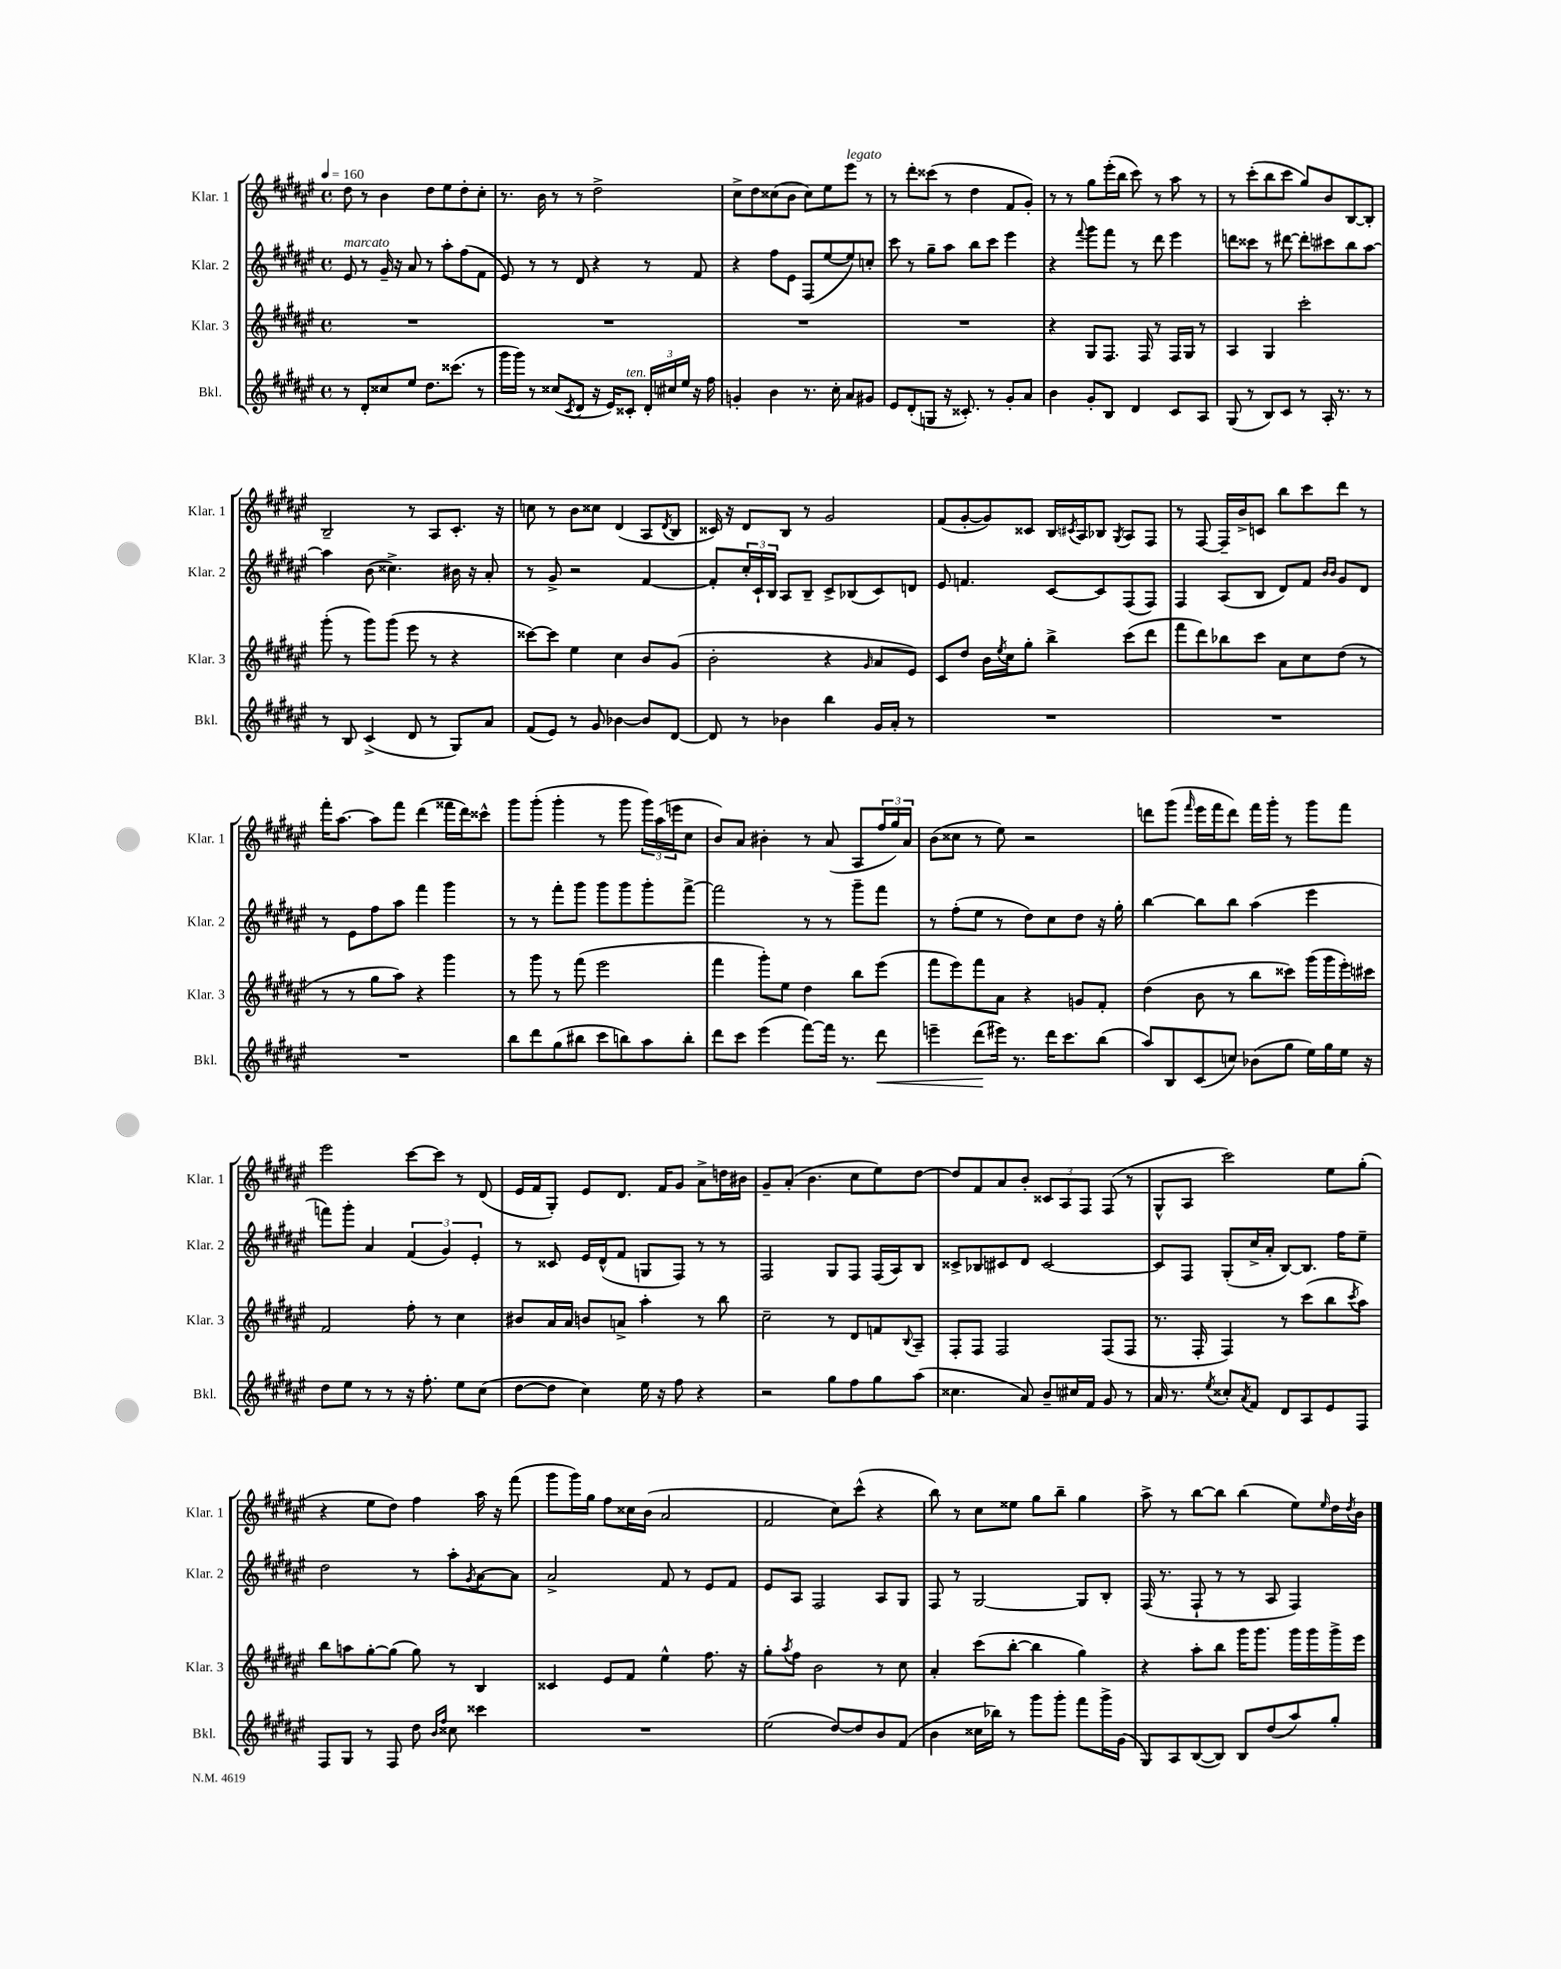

**kern	**dynam	**kern	**kern	**kern
*part4	*part4	*part3	*part2	*part1
*staff4	*staff4	*staff3	*staff2	*staff1
*I"Bkl.	*	*I"Klar. 3	*I"Klar. 2	*I"Klar. 1
*I'Bkl.	*	*I'Klar. 3	*I'Klar. 2	*I'Klar. 1
*clefG2	*	*clefG2	*clefG2	*clefG2
*k[f#c#g#d#a#e#]	*	*k[f#c#g#d#a#e#]	*k[f#c#g#d#a#e#]	*k[f#c#g#d#a#e#]
*M4/4	*	*M4/4	*M4/4	*M4/4
*met(c)	*	*met(c)	*met(c)	*met(c)
*MM160	*	*MM160	*MM160	*MM160
=1	=1	=1	=1	=1
!	!	!	!LO:TX:a:i:t=marcato	!
8r	.	1r	8e#/	8dd#\
8d#'/L	.	.	8r	8r
8cc##X/	.	.	16g#~/	4b\
.	.	.	16r	.
8ee#/J	.	.	8a#/	.
8.dd#\L	.	.	8r	8dd#\L
.	.	.	8aa#'\L	8ee#\
(8.ccc##X\J	.	.	.	.
.	.	.	(8ff#\	8dd#'\
8r	.	.	8f#\J	8cc#'\J
=2	=2	=2	=2	=2
16ggg#\LL	.	1r	8e#/)	8.r
16ggg#\JJ)	.	.	.	.
8r	.	.	8r	.
.	.	.	.	16b\
(8cc##X/L	.	.	8r	8r
8qc#/	.	.	.	.
8d#/J	.	.	8d#/	8r
16r	.	.	4r	2dd#^\
16e#/KL)	.	.	.	.
!LO:TX:a:i:t=ten.	!	!	!	!
8c##X'/J	.	.	.	.
24d#'/LL	.	.	8r	.
24cc#X/	.	.	.	.
24ee#/JJ	.	.	.	.
16r	.	.	8f#/	.
16ff#\	.	.	.	.
=3	=3	=3	=3	=3
4gn'/	.	1r	4r	8cc#^\L
.	.	.	.	8dd#\
4b\	.	.	8ff#\L	(8cc##X\
.	.	.	8e#\J	8b\J
8.r	.	.	(8F#/L	8cc##\L)
.	.	.	[8ee#/	8ee#\
16cc#'\	.	.	.	.
!	!	!	!	!LO:TX:a:i:t=legato
8a#/L	.	.	8ee#/])	8eee#\J
8g#X/J	.	.	8ccn'/J	8r
=4	=4	=4	=4	=4
8e#/L	.	1r	8ccc#\	8r
(8d#'/	.	.	8r	8ddd#'\L
8Gn/J	.	.	8gg#~\L	(8ccc##X\J
16r	.	.	8aa#\J	8r
8.c##X'/)	.	.	.	.
.	.	.	8bb\L	4dd#\
8r	.	.	8ccc#\J	.
8g#'/L	.	.	4eee#\	8f#/L
8a#/J	.	.	.	8g#'/J)
=5	=5	=5	=5	=5
4b\	.	4r	4r	8r
.	.	.	.	8r
.	.	.	8qqfff#/	.
8g#'/L	.	8G#/L	8ggg#\L	8gg#\L
8B/J	.	8.F#/J	8fff#\J	(16eee#'\L
.	.	.	.	16bb\JJ
4d#/	.	.	8r	8ccc#\)
.	.	16F#/	.	.
.	.	8r	8ddd#\	8r
8c#/L	.	16F#/LL	4eee#\	8aa#\
.	.	16G#/JJ	.	.
8A#/J	.	8r	.	8r
=6	=6	=6	=6	=6
(8G#/	.	4A#/	8dddn\L	8r
8r	.	.	8ccc##X\J	(8ccc#'\L
8B/L)	.	4G#/	8r	8bb\
8c#/J	.	.	[8ddd#X\	8ccc#\J
8r	.	2ccc#'\	8ddd#'\L]	8gg#/L)
16A#'/	.	.	8ccc#X\	8b/
8.r	.	.	.	.
.	.	.	8bb\	[8B/
8r	.	.	[8aa#\J	8B'/J]
!!LO:LB:g=z
=7	=7	=7	=7	=7
8r	.	(8ggg#'\	4aa#\]	2B~/
8B/	.	8r	.	.
(4c#^/	.	8ggg#\L)	(8b\	.
.	.	(8ggg#\J	4.cc##X^\)	.
8d#/	.	8eee#\	.	8r
8r	.	8r	.	8A#/L
8G#/L)	.	4r	16b#X\	8.c#'/J
.	.	.	16r	.
8a#/J	.	.	8a#'/	.
.	.	.	.	16r
=8	=8	=8	=8	=8
(8f#/L	.	[8ccc##X\L)	8r	8ccn\
8e#/J)	.	8ccc##\J]	8g#^/	8r
8r	.	4ee#\	2r	8b\L
8g#/	.	.	.	8cc##X\J
[4b-X\	.	4cc#\	.	(4d#/
8b-/L]	.	8b/L	[4f#/	8A#/L
.	.	.	.	8qd#/
[8d#/J	.	(8g#/J	.	8B/J
=9	=9	=9	=9	=9
8d#/]	.	2b'\	8f#'/L]	16c##X/)
.	.	.	.	16r
8r	.	.	24cc#'/L	8d#/L
.	.	.	24c#`/	.
.	.	.	24B/JJ	.
4b-X\	.	.	8A#/L	8B/J
.	.	.	8B~/J	8r
4bb\	.	4r	8c#^/L	2g#/
.	.	.	(8B-X/	.
.	.	16qqg#/	.	.
16g#/LL	.	8a#/L	8c#/)	.
16a#'/JJ	.	.	.	.
8r	.	8e#/J)	8dn/J	.
=10	=10	=10	=10	=10
1r	.	8c#/L	8e#/	(8f#/L
.	.	8dd#/J	4.fn/	[8g#'/
.	.	16b\LL	.	8g#/])
.	.	8qee#/	.	.
.	.	16cc#\J	.	.
.	.	8gg#'\J	.	8c##X/J
.	.	4bb^\	[8c#/L	16B/LL
.	.	.	.	8qc#X/
.	.	.	.	16A#/J
.	.	.	8c#/]	8B-X/J
.	.	.	.	8qG#/
.	.	(8ccc#\L	(8F#/	8A#/L
.	.	8ddd#\J	8F#/J)	8F#/J
=11	=11	=11	=11	=11
1r	.	8fff#\L	4F#/	8r
.	.	8ddd#\)	.	[8F#/
.	.	8bb-X\	(8A#/L	16F#~/LL]
.	.	.	.	16b^/J
.	.	8ccc#\J	8B/J	8cn/J
.	.	8a#\L	8d#/L)	8bb\L
.	.	8cc#\	8f#/J	8ccc#\
.	.	.	16qqb/LL	.
.	.	.	16qqb/JJ	.
.	.	(8dd#\J	8g#/L	8ddd#\J
.	.	8r	8d#/J	8r
!!LO:LB:g=z
=12	=12	=12	=12	=12
1r	.	8r	8r	16fff#'\KL
.	.	.	.	[8.aa#\J
.	.	8r	8e#\L	.
.	.	8gg#\L	8ff#\	8aa#\L]
.	.	8aa#\J)	8aa#\J	8fff#\J
.	.	4r	4fff#\	(4ddd#\
.	.	4ggg#\	4ggg#\	16fff##X\LL
.	.	.	.	16ddd#\J)
.	.	.	.	8ccc##X^^\J
=13	=13	=13	=13	=13
8bb\L	.	8r	8r	8ggg#\L
8ddd#\	.	8ggg#\	8r	(8ggg#'\J
(8gg#\	.	8r	8fff#'\L	4ggg#'\
8bb#X\J	.	(8fff#\	8ggg#\J	.
8ccc#\L	.	2eee#\	8ggg#\L	8r
8bbn\)	.	.	8ggg#\	8ggg#\
8aa#\	.	.	8ggg#'\	24ggg#\LL)
.	.	.	.	(24aa#\
.	.	.	.	24eeen\J
8bb'\J	.	.	[8fff#^\J	8cc#\J
=14	=14	=14	=14	=14
8ddd#\L	.	4fff#\	2fff#\]	8b/L)
8ccc#\J	.	.	.	8a#/J
(4eee#\	.	8ggg#'\L)	.	4b#X'\
.	.	8ee#\J	.	.
[8fff#\L)	.	4dd#\	8r	8r
16fff#\Jk]	.	.	8r	(8a#/
8.r	.	.	.	.
.	.	8bb\L	8ggg#~\L	8A#/L
!	!LO:HP:b	!	!	!
8ddd#\	<	(8eee#\J	8fff#\J	24ff#/L
.	.	.	.	24gg#/)
.	.	.	.	24a#/JJ
=15	=15	=15	=15	=15
4eeen~\	.	8fff#\L	8r	(8b\L
.	.	8eee#\)	(8ff#'\L	8cc##X\J
(8ddd#\L	.	8fff#\	8ee#\J	8r
16eee#X\Jk)	[	8a#\J	8r	8ee#\)
8.r	.	.	.	.
.	.	4r	8dd#\L)	2r
16ddd#\KL	.	.	8cc#\	.
8.ccc#\	.	.	.	.
.	.	8gn/L	8dd#\J	.
(8bb\J	.	8f#'/J	16r	.
.	.	.	16gg#'\	.
=16	=16	=16	=16	=16
8aa#/L)	.	(4dd#\	[4bb\	8dddn\L
8B/	.	.	.	(8ggg#\J
.	.	.	.	16qqfff#/
(8c#/	.	8b\	8bb\L]	16eee#\LL
.	.	.	.	16fff#\J
8ccn/J)	.	8r	8bb\J	8ddd\J)
(8b-X\L	.	8bb\L	(4aa#\	16fff#\LL
.	.	.	.	16ggg#'\JJ
8gg#\J	.	8ccc##X\J)	.	8r
16ee#\LL)	.	(16ggg#\LL	4eee#\	8ggg#\L
16gg#\	.	16ggg#\	.	.
16ee#\JJ	.	16eee#'\)	.	8fff#\J
16r	.	16ccc#X\JJ	.	.
!!LO:LB:g=z
=17	=17	=17	=17	=17
8dd#\L	.	2f#/	8fffn\L)	2eee#\
8ee#\J	.	.	8ggg#'\J	.
8r	.	.	4a#/	.
8r	.	.	.	.
16r	.	8ff#'\	(6f#/	[8ccc#\L
8.ff#'\	.	.	.	.
.	.	8r	.	8ccc#\J]
.	.	.	6g#/)	.
8ee#\L	.	4cc#\	.	8r
.	.	.	6e#'/	.
(8cc#\J	.	.	.	(8d#/
=18	=18	=18	=18	=18
[8dd#\L	.	8b#X/L	8r	16e#/LL
.	.	.	.	16f#/J
8dd#\J]	.	16a#/L	8c##X/	8G#'/J)
.	.	16a#/JJ	.	.
4cc#\)	.	8bn/L	16e#/LL	8e#/L
.	.	.	(16d#^^/J	.
.	.	8an^/J	8f#/J	8.d#/J
16ee#\	.	4aa#'\	8Gn/L	.
16r	.	.	.	16f#/KL
8ff#\	.	.	8F#/J)	8g#/J
4r	.	8r	8r	8a#^\L
.	.	8bb\	8r	16ddn\L
.	.	.	.	16b#X\JJ
=19	=19	=19	=19	=19
2r	.	2cc#~\	2F#/	8g#~/L
.	.	.	.	(8a#'/J
.	.	.	.	4.b\
8gg#\L	.	8r	8G#/L	.
8ff#\	.	8d#/L	8F#/J	8cc#\L
8gg#\	.	8fn/	(16F#/LL	8ee#\)
.	.	.	16A#/J)	.
.	.	8qqB/	.	.
(8aa#\J	.	8A#~/J	8B/J	[8dd#\J
=20	=20	=20	=20	=20
4.cc##X\	.	8F#'/L	8c##X^/L	8dd#/L]
.	.	8F#/J	8B-X/	8f#/
.	.	2F#/	8c#X/	8a#/
8a#/)	.	.	8d#/J	8b'/J
8b~/L	.	.	[2c#/	12c##X/L
.	.	.	.	12A#/
16cc#X/L	.	.	.	.
.	.	.	.	12F#/J
16f#/JJ	.	.	.	.
8g#/	.	(8F#/L	.	(8F#/
8r	.	8F#/J	.	8r
=21	=21	=21	=21	=21
16a#/	.	8.r	8c#/L]	8G#^^/L
8.r	.	.	.	.
.	.	.	8F#/J	8A#/J
.	.	16F#'/	.	.
8qee#/	.	.	.	.
8cc##X'/L	.	4F#/)	(8G#'/L	2ccc#\)
8qa#/	.	.	.	.
8f#/J	.	.	16cc#^/L	.
.	.	.	16a#'/JJ	.
8d#/L	.	8r	[8B/L)	.
8A#/	.	(8ccc#\L	8.B/J]	.
8e#/	.	8bb\	.	8ee#\L
.	.	.	16ff#\KL	.
.	.	8qccc#/	.	.
8F#/J	.	8aa#\J)	8ee#~\J	(8gg#'\J
!!LO:LB:g=z
=22	=22	=22	=22	=22
8F#/L	.	8bb\L	2dd#\	4r
8G#/J	.	8aan\	.	.
8r	.	[8gg#'\	.	8ee#\L
8F#/	.	(8gg#\J]	.	8dd#\J)
8dd#\	.	8gg#\)	8r	4ff#\
16qqb/LL	.	.	.	.
16qqff#/JJ	.	.	.	.
8cc##X\	.	8r	8aa#'\L	.
.	.	.	8qg#/	.
4ccc##X\	.	4B/	[8a#\	16aa#\
.	.	.	.	16r
.	.	.	8a#\J]	(8fff#\
=23	=23	=23	=23	=23
1r	.	4c##X/	2a#^/	8ggg#\L
.	.	.	.	16ggg#\L)
.	.	.	.	16gg#\JJ
.	.	8e#/L	.	8ff#\L
.	.	8f#/J	.	16cc##X\L
.	.	.	.	(16b\JJ
.	.	4ee#^^\	8f#/	2a#/
.	.	.	8r	.
.	.	8.ff#\	8e#/L	.
.	.	.	8f#/J	.
.	.	16r	.	.
=24	=24	=24	=24	=24
(2ee#\	.	8gg#'\L	8e#/L	2f#/
.	.	8qaa#/	.	.
.	.	8ff#\J	8A#/J	.
.	.	2b\	2F#/	.
[8dd#/L)	.	.	.	8cc#\L)
8dd#/]	.	.	.	(8ccc#^^\J
8b/	.	8r	8A#/L	4r
(8f#/J	.	8cc#\	8G#/J	.
=25	=25	=25	=25	=25
4b\	.	4a#'/	8F#/	8bb\)
.	.	.	8r	8r
16cc##X\LL	.	(8ccc#\L	[2G#/	8cc#\L
16bb-X\JJ)	.	.	.	.
8r	.	[8bb'\J	.	8ee##X\J
8ggg#\L	.	4bb\]	.	8gg#\L
8ggg#'\J	.	.	.	8bb~\J
8fff#\L	.	4gg#\)	8G#/L]	4gg#\
16ggg#^\L	.	.	8B'/J	.
(16g#\JJ	.	.	.	.
=26	=26	=26	=26	=26
8G#/L)	.	4r	(16F#/	8aa#^\
.	.	.	8.r	.
8A#/	.	.	.	8r
([8B/	.	8aa#'\L	8F#`/	[8bb\L
8B/J])	.	8bb\J	8r	8bb\J]
8B/L	.	16ggg#\KL	8r	(4bb\
.	.	8.ggg#\J	.	.
(8dd#/	.	.	8A#/	.
8aa#/)	.	16ggg#\LL	4F#/)	8ee#\L)
.	.	16ggg#\	.	.
.	.	.	.	16qqee#/
8gg#'/J	.	16ggg#^\	.	16dd#\L
.	.	.	.	8qdd#/
.	.	16eee#\JJ	.	16b\JJ
==	==	==	==	==
*-	*-	*-	*-	*-
